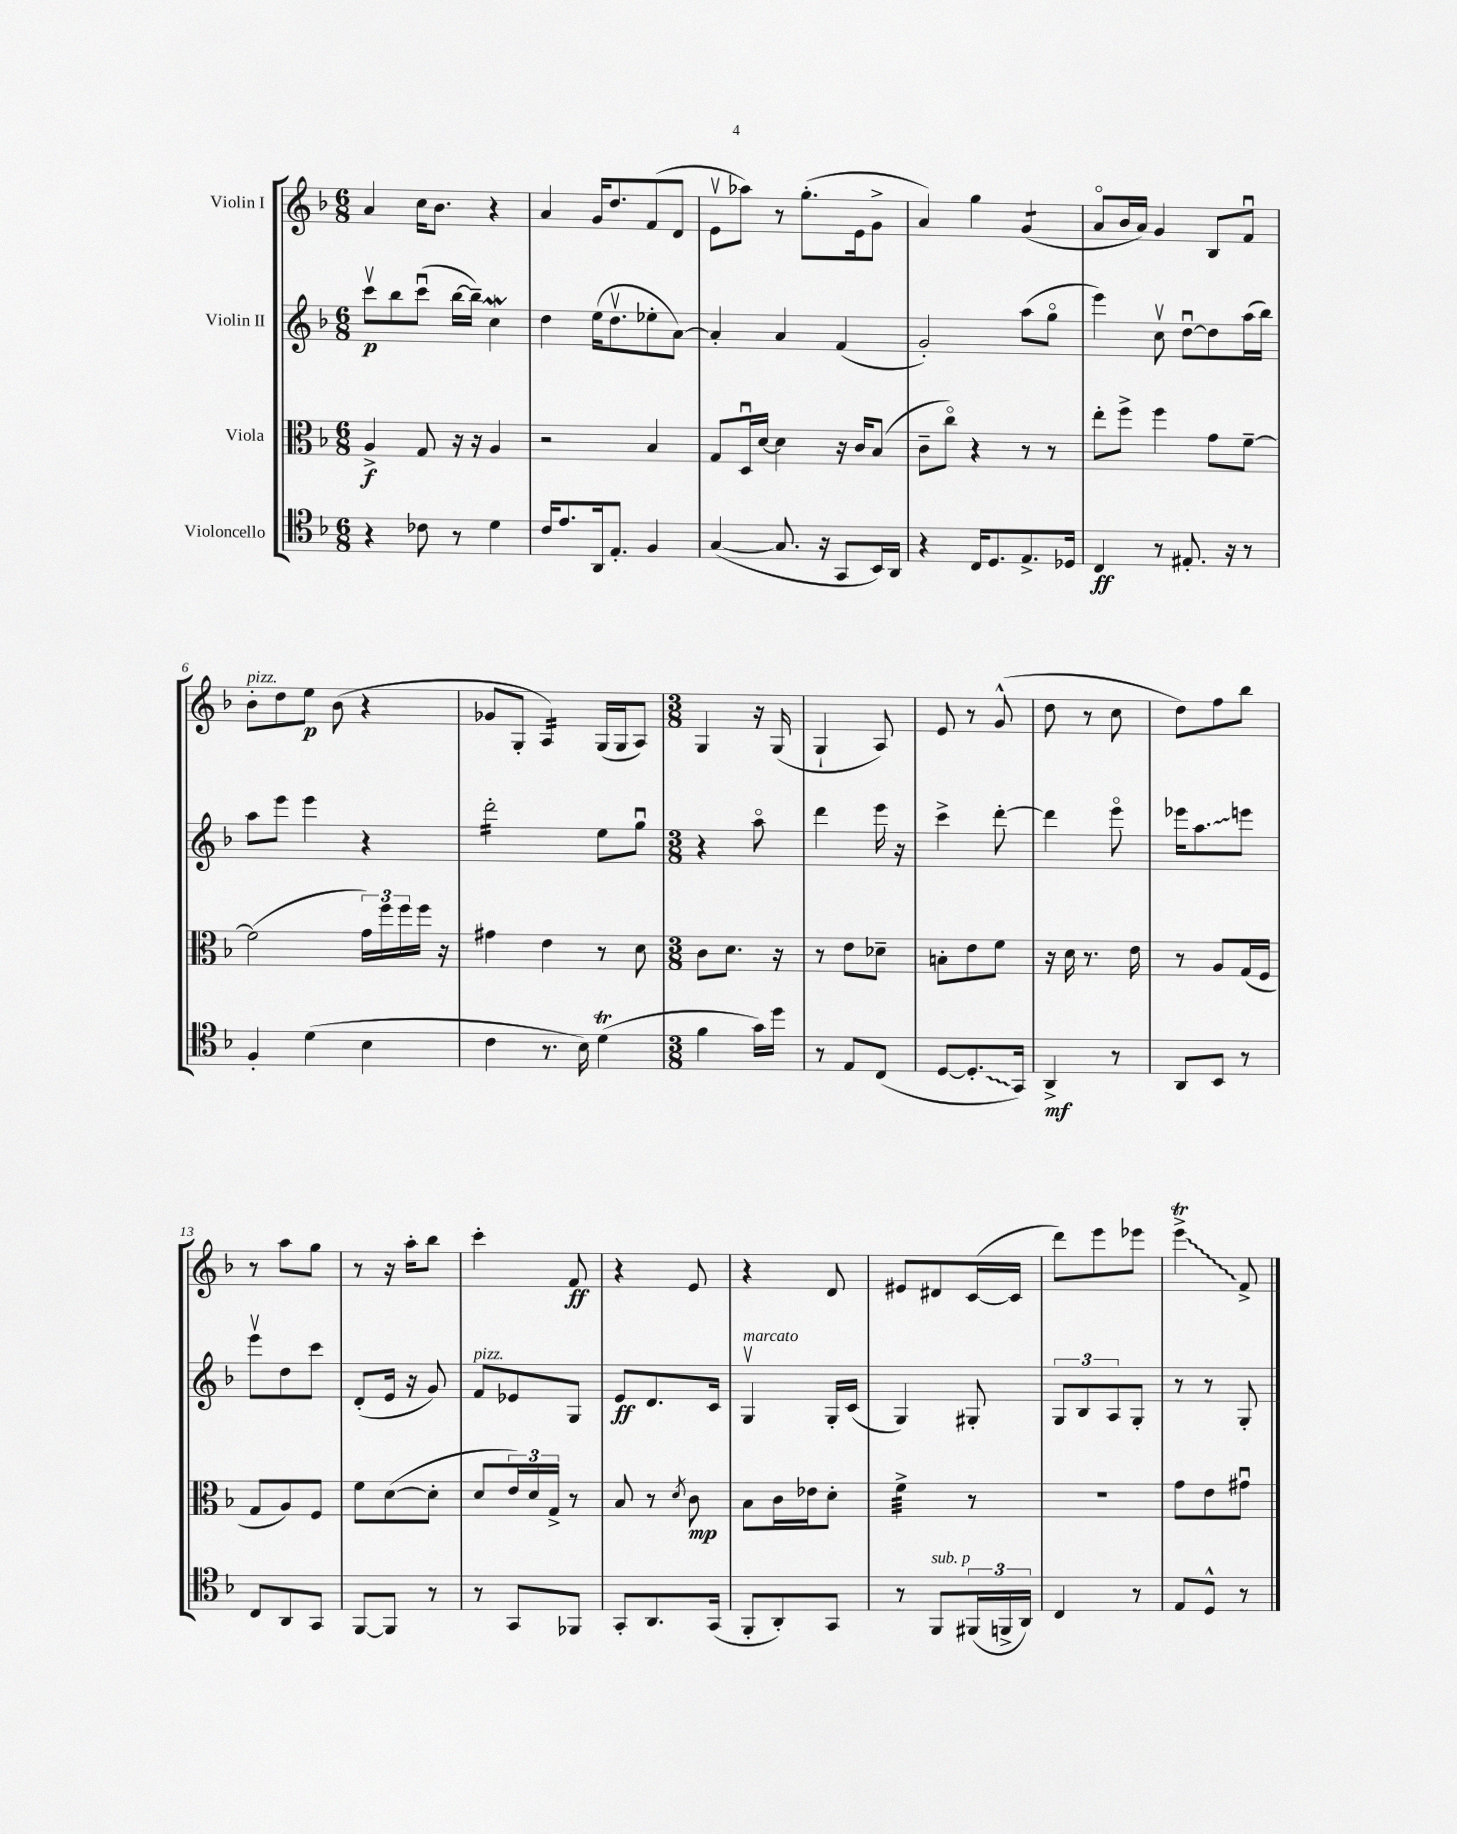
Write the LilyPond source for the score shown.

<<
\new StaffGroup <<
\new Staff = "s0" \with { instrumentName = "Violin I" } {
    \clef treble \key f \major \numericTimeSignature \time 6/8
    a'4 c''16 bes'8. r4 |
    a'4 g'16 d''8. f'8( d'8 |
    e'8\upbow aes''8) r8 g''8.-.( e'16 g'8-> |
    a'4) g''4 g'4:8( |
    a'8\flageolet bes'16 a'16) g'4 bes8 f'8\downbow |
    bes'8-.^\markup { \italic "pizz." } d''8 e''8\p bes'8( r4 |
    ges'8 g8-. a4:16) g16( g16 a8) |
    \numericTimeSignature \time 3/8 g4 r16 g16( |
    g4-! a8) |
    e'8 r8 g'8-^( |
    d''8 r8 c''8 |
    d''8) f''8 bes''8 |
    r8 a''8 g''8 |
    r8 r16 a''16-. bes''8 |
    c'''4-. f'8\ff |
    r4 e'8 |
    r4 d'8 |
    eis'8 dis'8 c'16~( c'16 |
    d'''8) e'''8 ees'''8 |
    \once \override Glissando.style = #'zigzag e'''4->\trill\glissando f'8-> \bar "|." |
}
\new Staff = "s1" \with { instrumentName = "Violin II" } {
    \clef treble \key f \major \numericTimeSignature \time 6/8
    c'''8\upbow\p bes''8 c'''8\downbow( bes''16~ bes''16--) c''4\mordent |
    d''4 e''16( d''8.\upbow ees''8-. a'8~) |
    a'4-. a'4 f'4( |
    g'2-.) a''8( g''8\flageolet |
    e'''4) c''8\upbow d''8~\downbow d''8 a''16( bes''16) |
    a''8 e'''8 e'''4 r4 |
    d'''2:16-. e''8 g''8\downbow |
    \numericTimeSignature \time 3/8 r4 a''8\flageolet |
    d'''4 e'''16 r16 |
    c'''4-> d'''8~-. |
    d'''4 e'''8\flageolet |
    ees'''16 \once \override Glissando.style = #'zigzag a''8.\glissando e'''8 |
    e'''8\upbow d''8 c'''8 |
    d'8-.( e'16 r16 g'8) |
    f'8^\markup { \italic "pizz." } ees'8 g8 |
    e'8\ff d'8. c'16 |
    g4\upbow^\markup { \italic "marcato" } g16-. c'16( |
    g4) gis8-. |
    \tuplet 3/2 { g8 bes8 a8 } g8-. |
    r8 r8 g8-. \bar "|." |
}
\new Staff = "s2" \with { instrumentName = "Viola" } {
    \clef alto \key f \major \numericTimeSignature \time 6/8
    a4->\f g8 r16 r16 a4 |
    r2 bes4 |
    g8 d16\downbow d'16~ d'4 r16 c'16 bes8( |
    c'8-- c''8\flageolet) r4 r8 r8 |
    e''8-. f''8-> f''4 g'8 f'8~-- |
    f'2( \tuplet 3/2 { g'16) f''16 f''16 } f''16 r16 |
    gis'4 e'4 r8 d'8 |
    \numericTimeSignature \time 3/8 c'8 d'8. r16 |
    r8 e'8 des'8-- |
    b8-. e'8 f'8 |
    r16 d'16 r8. e'16 |
    r8 a8 g16( f16 |
    g8 a8) f8 |
    f'8 d'8~( d'8-. |
    d'8 \tuplet 3/2 { e'16) d'16 g16-> } r8 |
    bes8 r8 \acciaccatura { d'8 } c'8\mp |
    bes8 c'16 ees'16 d'8-. |
    f'4:32-> r8 |
    R4. |
    g'8 e'8 gis'8\downbow \bar "|." |
}
\new Staff = "s3" \with { instrumentName = "Violoncello" } {
    \clef tenor \key f \major \numericTimeSignature \time 6/8
    r4 ces'8 r8 d'4 |
    c'16 e'8. a,16 e8.-. f4 |
    g4~( g8. r16 g,8 bes,16) a,16 |
    r4 c16 d8. e8.-> des16 |
    c4\ff r8 eis8.-. r16 r8 |
    f4-. d'4( bes4 |
    c'4 r8. bes16) d'4\trill( |
    \numericTimeSignature \time 3/8 f'4 g'16) d''16 |
    r8 e8 c8( |
    d8~ \once \override Glissando.style = #'zigzag d8.-.\glissando g,16) |
    a,4->\mf r8 |
    a,8 bes,8 r8 |
    c8 a,8 g,8 |
    f,8~ f,8 r8 |
    r8 g,8 fes,8 |
    g,8-. a,8. g,16( |
    f,8-. a,8-.) g,8 |
    r8 f,8^\markup { \italic "sub. p" } \tuplet 3/2 { fis,16( f,16-> a,16) } |
    c4 r8 |
    e8 d8-^ r8 \bar "|." |
}
>>
>>
